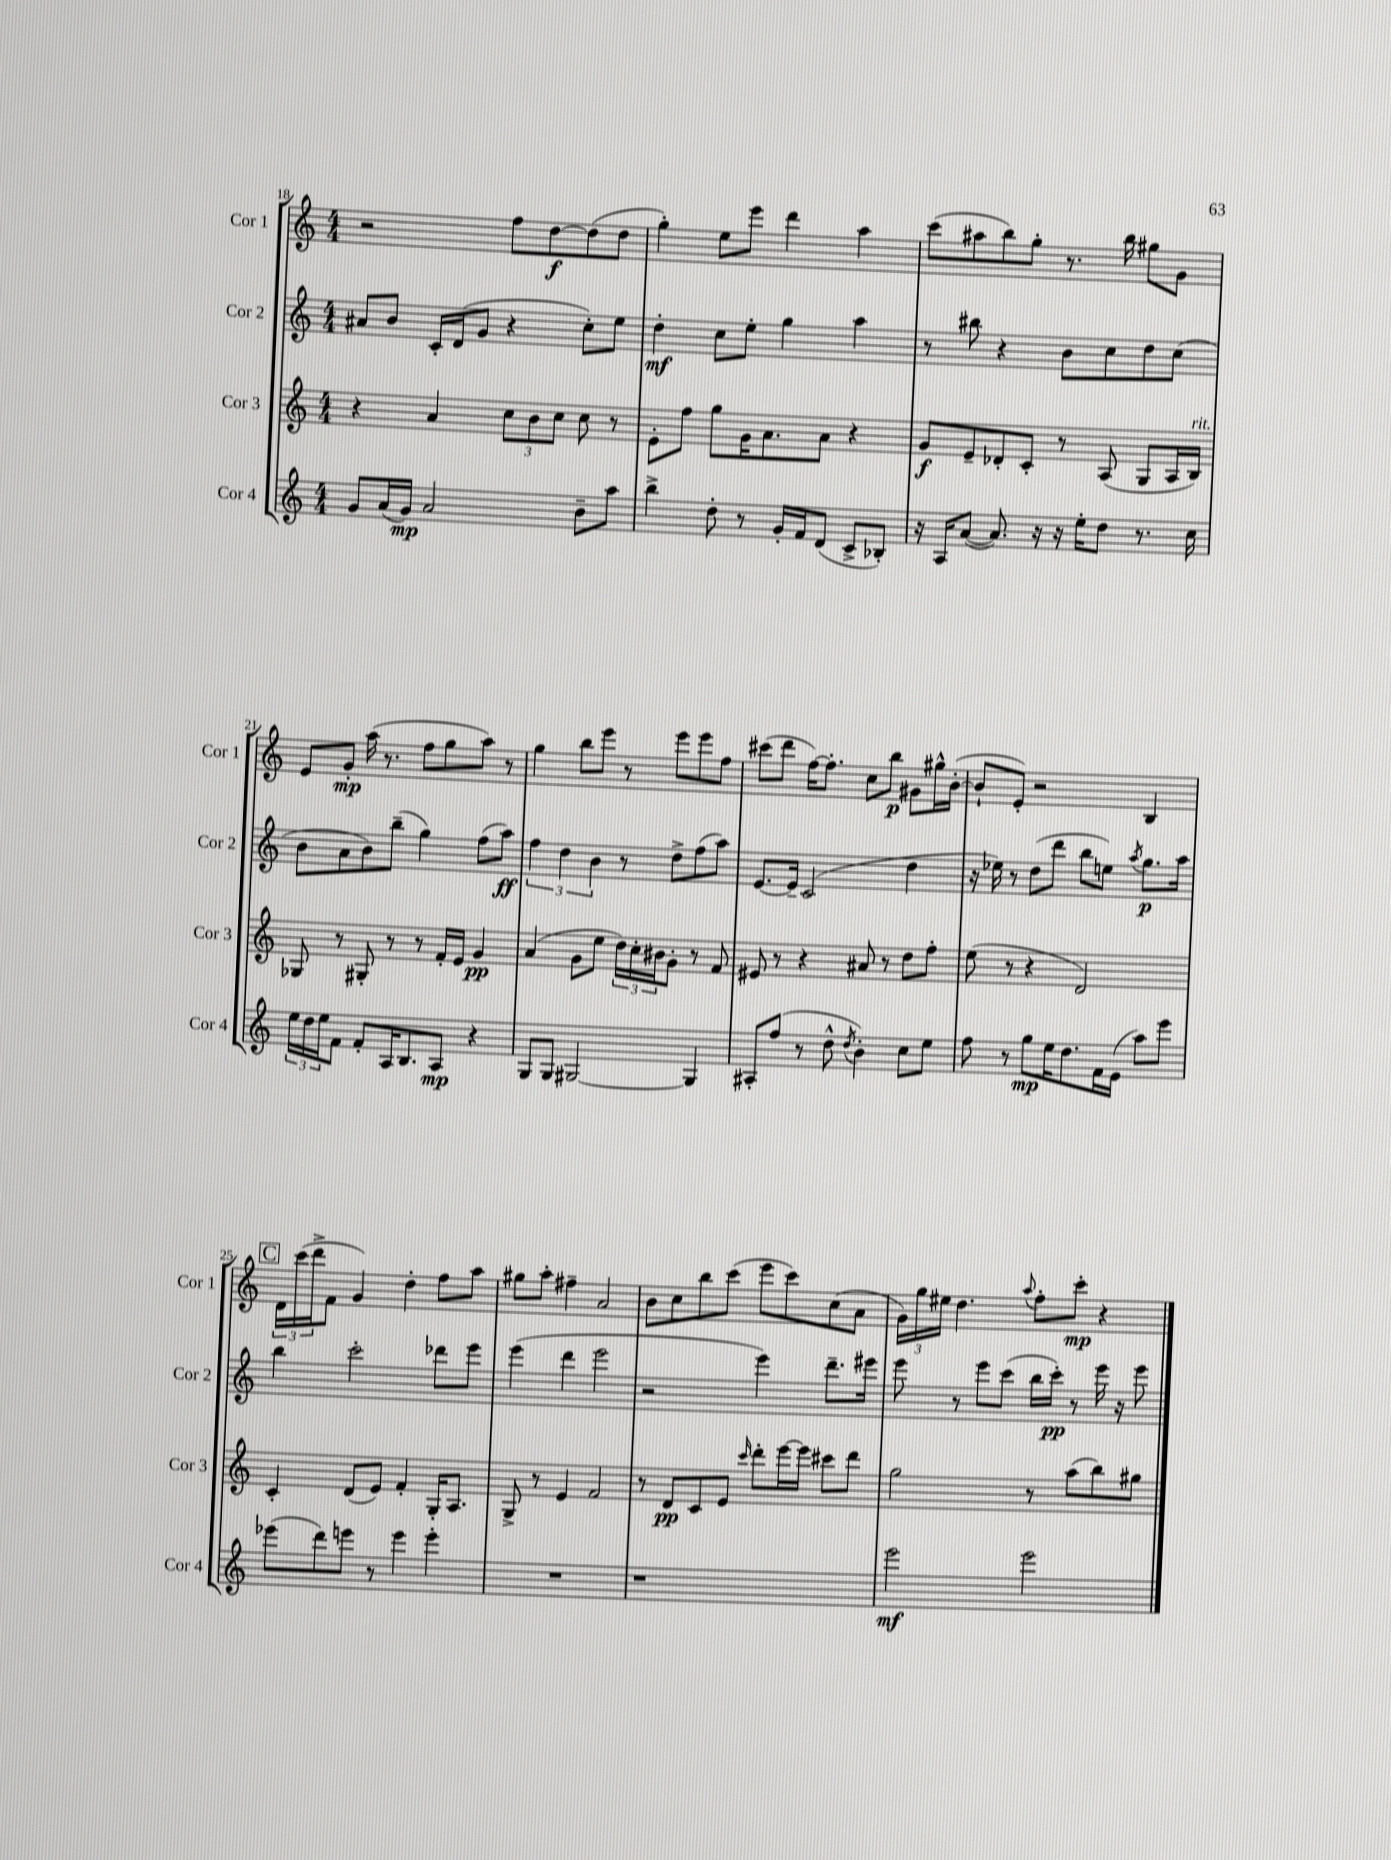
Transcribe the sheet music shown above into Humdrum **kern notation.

**kern	**dynam	**kern	**dynam	**kern	**dynam	**kern	**dynam
*part4	*part4	*part3	*part3	*part2	*part2	*part1	*part1
*staff4	*staff4	*staff3	*staff3	*staff2	*staff2	*staff1	*staff1
*I"Cor 4	*	*I"Cor 3	*	*I"Cor 2	*	*I"Cor 1	*
*I'Cor 4	*	*I'Cor 3	*	*I'Cor 2	*	*I'Cor 1	*
*clefG2	*	*clefG2	*	*clefG2	*	*clefG2	*
*k[]	*	*k[]	*	*k[]	*	*k[]	*
*M4/4	*	*M4/4	*	*M4/4	*	*M4/4	*
=18	=18	=18	=18	=18	=18	=18	=18
8g/L	.	4r	.	8a#X/L	.	2r	.
(16a/L	.	.	.	8b/J	.	.	.
16g/JJ)	mp	.	.	.	.	.	.
2a/	.	4a/	.	16c'/LL	.	.	.
.	.	.	.	(16d/J	.	.	.
.	.	.	.	8g/J	.	.	.
.	.	12cc\L	.	4r	.	8ff\L	.
.	.	12b\	.	.	.	.	.
.	.	.	.	.	.	[8dd\	f
.	.	12cc\J	.	.	.	.	.
8b~\L	.	8cc\	.	8cc'\L)	.	(8dd\]	.
8aa\J	.	8r	.	8ee\J	.	8dd\J	.
=19	=19	=19	=19	=19	=19	=19	=19
4bb^\	.	8e'\L	.	4dd'\	mf	4gg'\)	.
.	.	8ff\J	.	.	.	.	.
8dd'\	.	8gg\L	.	8cc\L	.	8ee\L	.
8r	.	16g\K	.	8ee'\J	.	8eee\J	.
.	.	8.a\	.	.	.	.	.
16g'/LL	.	.	.	4gg\	.	4ddd\	.
16f/J	.	.	.	.	.	.	.
(8d/J	.	8a\J	.	.	.	.	.
8c^/L	.	4r	.	4aa\	.	4aa\	.
8B-X'/J)	.	.	.	.	.	.	.
=20	=20	=20	=20	=20	=20	=20	=20
16r	.	8g/L	f	8r	.	(8ccc\L	.
16A/KL	.	.	.	.	.	.	.
([8a/J	.	8e~/	.	8bb#X\	.	8aa#X\	.
8.a/])	.	8d-X'/	.	4r	.	8bb\)	.
.	.	8c'/J	.	.	.	8gg'\J	.
16r	.	.	.	.	.	.	.
16r	.	8r	.	8b\L	.	8.r	.
16ee'\KL	.	.	.	.	.	.	.
8dd\J	.	(8A/	.	8cc\	.	.	.
.	.	.	.	.	.	16bb\	.
8.r	.	8G/L	.	8dd\	.	8gg#X\L	.
.	.	16A/L	.	(8cc\J	.	8g\J	.
!	!	!LO:TX:a:i:t=rit.	!	!	!	!	!
16cc\	.	16B/JJ)	.	.	.	.	.
!!LO:LB:g=z
=21	=21	=21	=21	=21	=21	=21	=21
24ee\LL	.	8G-X/	.	8b\L	.	8e/L	.
24dd\	.	.	.	.	.	.	.
24ee\J	.	.	.	.	.	.	.
8f\J	.	8r	.	8a\	.	8g'/J	mp
8f'/L	.	8G#X'/	.	8b\)	.	(16aa\	.
.	.	.	.	.	.	8.r	.
16A/K	.	8r	.	(8bb~\J	.	.	.
8.B/	.	.	.	.	.	.	.
.	.	8r	.	4gg\)	.	8ff\L	.
8A/J	mp	16f'/LL	.	.	.	8gg\	.
.	.	16e/JJ	.	.	.	.	.
4r	.	4g/	pp	(8ff\L	.	8aa\J)	.
.	.	.	.	8aa\J)	ff	8r	.
=22	=22	=22	=22	=22	=22	=22	=22
8G/L	.	(4a/	.	6ff\	.	4gg\	.
8G/J	.	.	.	.	.	.	.
.	.	.	.	6dd\	.	.	.
[2G#X/	.	8g\L	.	.	.	8bb\L	.
.	.	.	.	6b\	.	.	.
.	.	8ee\J	.	.	.	8eee\J	.
.	.	24dd\LL)	.	8r	.	8r	.
.	.	24cc'\	.	.	.	.	.
.	.	24b#X\J	.	.	.	.	.
.	.	8g'\J	.	8dd^\L	.	8eee\L	.
4G#/]	.	8r	.	(8ff\	.	8eee\	.
.	.	8f/	.	8aa\J)	.	8ff\J	.
=23	=23	=23	=23	=23	=23	=23	=23
8A#X'/L	.	8e#X/	.	[8.e/L	.	(8ccc#X\L	.
(8ff/J	.	8r	.	.	.	8ddd\J	.
.	.	.	.	16e~/Jk]	.	.	.
8r	.	4r	.	(2c/	.	[16ff\KL)	.
.	.	.	.	.	.	8.ff'\J]	.
8dd^^\	.	.	.	.	.	.	.
8qdd/	.	.	.	.	.	.	.
4b'\)	.	8a#X/	.	.	.	8cc\L	.
.	.	8r	.	.	.	8bb\J	p
8cc\L	.	8dd\L	.	4dd\	.	8g#X\L	.
8ee\J	.	8ff'\J	.	.	.	16gg#X^^\L	.
.	.	.	.	.	.	([16b'\JJ	.
=24	=24	=24	=24	=24	=24	=24	=24
8ff\	.	(8ee\	.	16r	.	8b`/L]	.
.	.	.	.	16ee-X\)	.	.	.
8r	.	8r	.	8r	.	8e'/J)	.
8gg\L	mp	4r	.	(8dd\L	.	2r	.
16ee\K	.	.	.	8ddd\J	.	.	.
8.dd\	.	.	.	.	.	.	.
.	.	2d/)	.	8bb\L	.	.	.
16f\L	.	.	.	8een\J)	.	.	.
(16e\JJ	.	.	.	.	.	.	.
.	.	.	.	8qaa/	.	.	.
8aa\L)	.	.	.	8.gg\L	p	4B/	.
8eee\J	.	.	.	.	.	.	.
.	.	.	.	16aa\Jk	.	.	.
!!LO:LB:g=z
!!LO:REH:place=s1:t=C
=25	=25	=25	=25	=25	=25	=25	=25
(8eee-X\L	.	4c'/	.	4bb\	.	24d\LL	.
.	.	.	.	.	.	(24ccc\	.
.	.	.	.	.	.	24ddd^\J	.
8ddd\)	.	.	.	.	.	8f\J	.
8eeen\J	.	(8d/L	.	2ccc'\	.	4g/)	.
8r	.	8e/J)	.	.	.	.	.
4eee\	.	4f'/	.	.	.	4dd'\	.
4eee'\	.	16G'/KL	.	8ddd-X\L	.	8ff\L	.
.	.	8.A/J	.	.	.	.	.
.	.	.	.	8eee\J	.	8aa\J	.
=26	=26	=26	=26	=26	=26	=26	=26
1r	.	8G^/	.	(4eee\	.	8gg#X\L	.
.	.	8r	.	.	.	8aa'\J	.
.	.	4e/	.	4ddd\	.	4ff#X~\	.
.	.	2f/	.	2eee\	.	2a/	.
=27	=27	=27	=27	=27	=27	=27	=27
1r	.	8r	.	2r	.	8b\L	.
.	.	8d/L	pp	.	.	8cc\	.
.	.	8c/	.	.	.	8bb\	.
.	.	8e/J	.	.	.	(8ccc\J	.
.	.	16qqccc/	.	.	.	.	.
.	.	8ddd'\L	.	4eee\)	.	8eee\L	.
.	.	[16eee\L	.	.	.	8ccc\)	.
.	.	16eee\JJ]	.	.	.	.	.
.	.	8ccc#X\L	.	8.ddd~\L	.	(8cc\	.
.	.	8ddd\J	.	.	.	8a\J	.
.	.	.	.	16eee#X\Jk	.	.	.
=28	=28	=28	=28	=28	=28	=28	=28
2eee\	mf	2gg\	.	8eee\	.	24g\LL)	.
.	.	.	.	.	.	24gg\	.
.	.	.	.	.	.	24ee#X\JJ	.
.	.	.	.	8r	.	4.dd\	.
.	.	.	.	8eee\L	.	.	.
.	.	.	.	(8ccc\J	.	.	.
.	.	.	.	.	.	8qqaa/	.
2eee\	.	8r	.	16bb\LL	.	8ff'\L	.
.	.	.	.	16ccc'\JJ)	pp	.	.
.	.	(8aa\L	.	8r	.	8ccc'\J	mp
.	.	8bb\)	.	16eee\	.	4r	.
.	.	.	.	16r	.	.	.
.	.	8gg#X\J	.	8eee\	.	.	.
==	==	==	==	==	==	==	==
*-	*-	*-	*-	*-	*-	*-	*-
